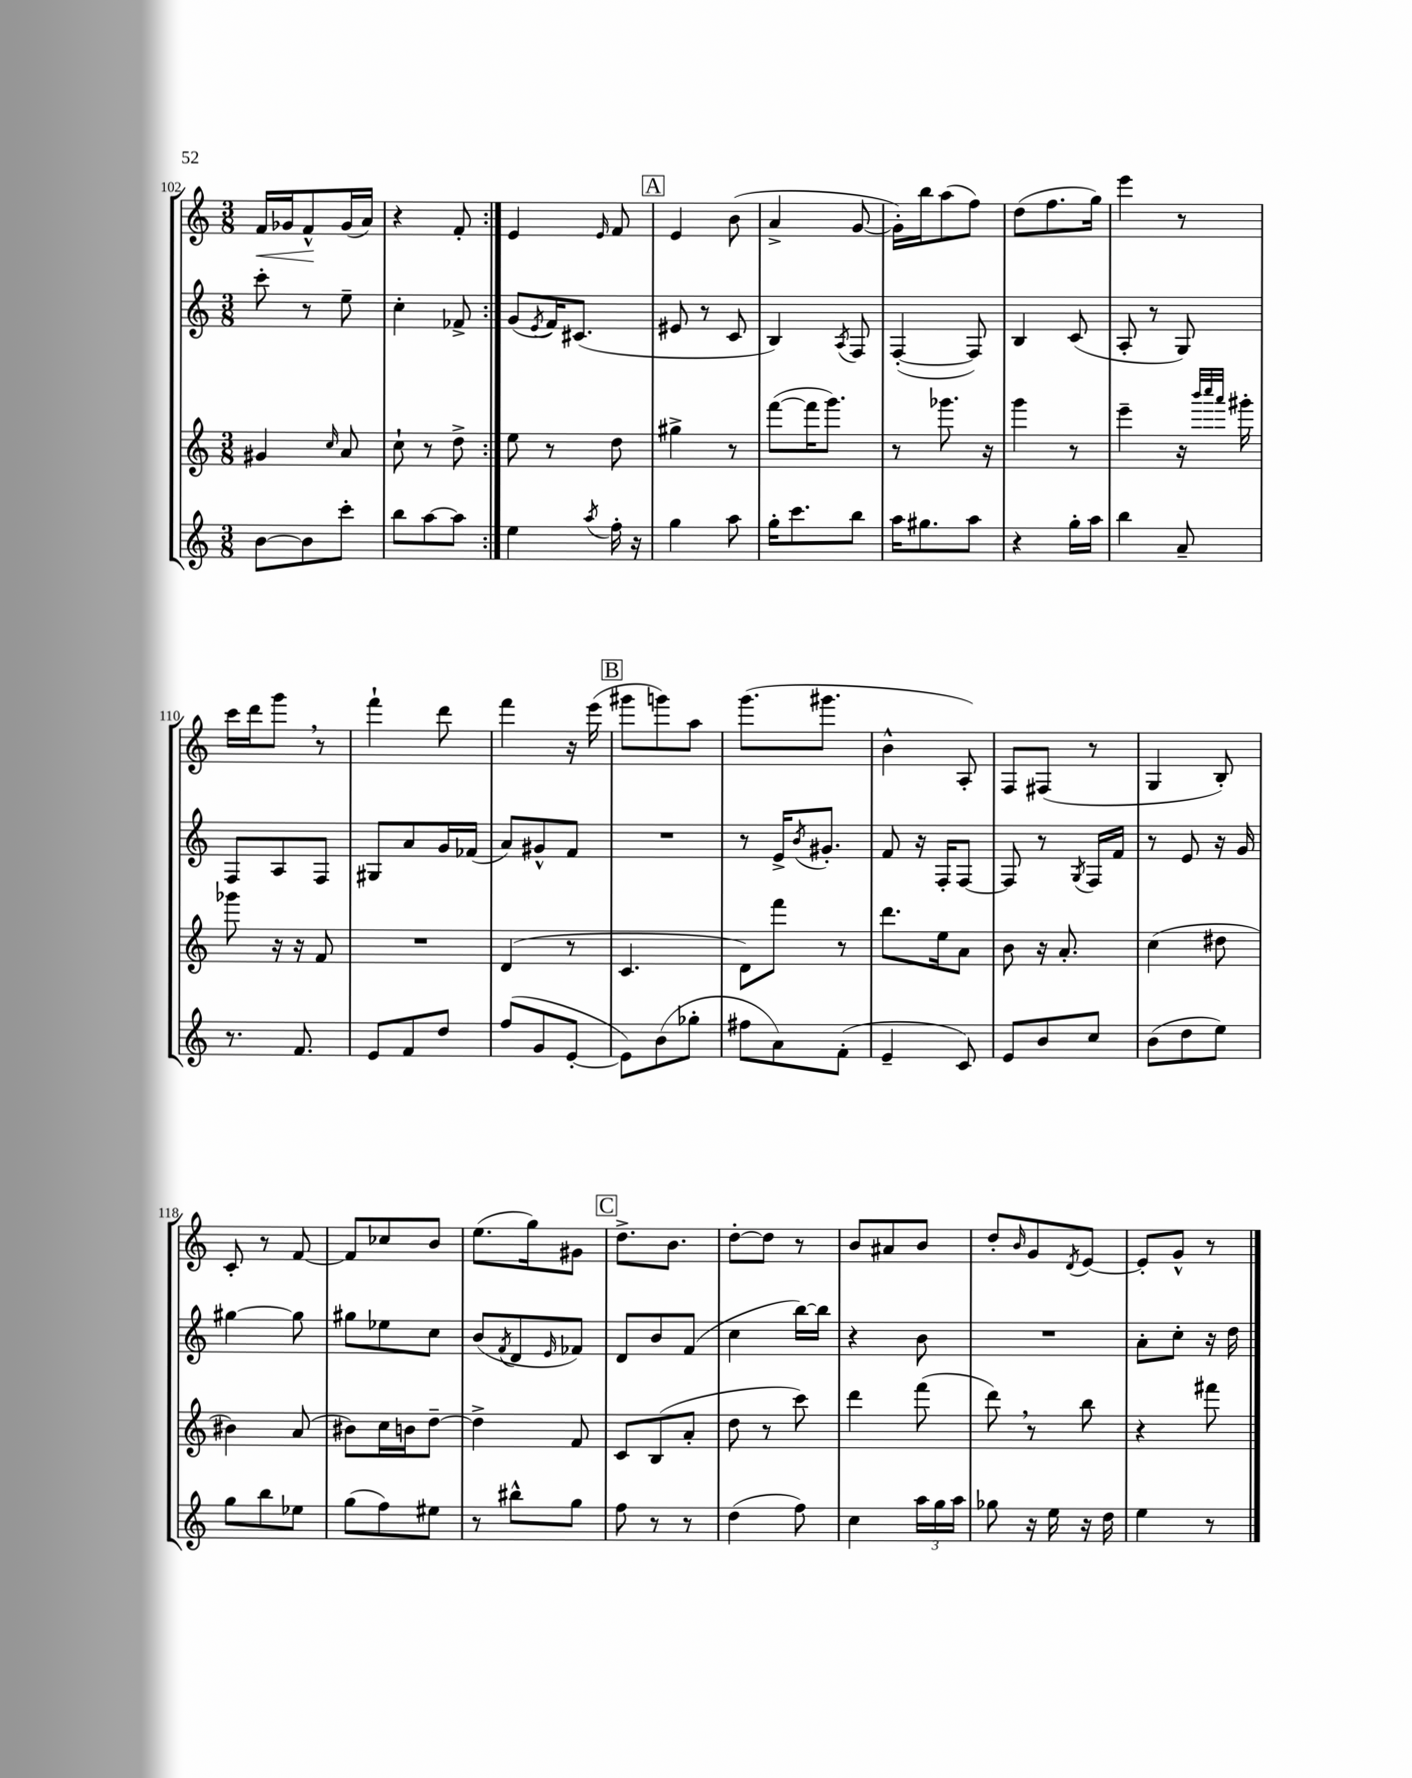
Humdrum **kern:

**kern	**kern	**kern	**kern
*staff4	*staff3	*staff2	*staff1
*clefG2	*clefG2	*clefG2	*clefG2
*k[]	*k[]	*k[]	*k[]
*M3/8	*M3/8	*M3/8	*M3/8
[8b	4g#	8ccc'	16f
.	.	.	16g-
8b]	.	8r	8f^^
.	16qqcc	.	.
8ccc'	8a	8ee~	(16g-
.	.	.	16a)
=	=	=	=
8bb	8cc`	4cc'	4r
[8aa	8r	.	.
8aa]	8dd^	8f-^	8f'
=:|!	=:|!	=:|!	=:|!
4ee	8ee	(8g	4e
.	.	8qe	.
.	8r	16f)	.
.	.	(8.c#	.
8qaa	.	.	16qqe
16ff'	8dd	.	8f
16r	.	.	.
=	=	=	=
4gg	4gg#^	8e#	4e
.	.	8r	.
8aa	8r	8c	(8b
=	=	=	=
16gg'	([8fff	4B)	4a^
8.ccc	.	.	.
.	16fff]	.	.
.	8.ggg)	.	.
.	.	8qA	.
8bb	.	8F	[8g
=	=	=	=
16aa	8r	([4F'	16g'])
8.gg#	.	.	16bb
.	8.ggg-	.	(8aa
8aa	.	8F])	8ff)
.	16r	.	.
=	=	=	=
4r	4ggg	4B	(8dd
.	.	.	8.ff
16gg'	8r	(8c	.
16aa	.	.	16gg)
=	=	=	=
4bb	4eee~	8A'	4eee
.	.	8r	.
8a~	16r	8G)	8r
.	32qqbbb	.	.
.	32qqcccc	.	.
.	32qqaaa	.	.
.	16ggg#'	.	.
=	=	=	=
8.r	8ggg-	8F	16ccc
.	.	.	16ddd
.	16r	8A	8ggg
8.f	16r	.	.
.	8f	8F	8r
=	=	=	=
8e	4.r	8G#	4fff`
8f	.	8a	.
8dd	.	16g	8ddd
.	.	(16f-	.
=	=	=	=
(8ff	(4d	8a)	4fff
8g	.	8g#^^	.
[8e'	8r	8f	16r
.	.	.	(16eee
=	=	=	=
8e])	4.c	4.r	8ggg#
(8b	.	.	8ggg)
8gg-'	.	.	8aa
=	=	=	=
8ff#	8d)	8r	(8.ggg
8a)	8fff	16e^	.
.	.	8qb	.
.	.	8.g#'	8.ggg#
(8f'	8r	.	.
=	=	=	=
4e~	8.ddd	8f	4b^^
.	.	16r	.
.	16ee	16F'	.
8c)	8a	[8F	8A')
=	=	=	=
8e	8b	8F]	8F
8b	16r	8r	(8F#
.	8.a'	.	.
.	.	8qG	.
8cc	.	16F	8r
.	.	16f	.
=	=	=	=
(8b	(4cc	8r	4G
8dd	.	8e	.
8ee)	8dd#	16r	8B')
.	.	16g	.
=	=	=	=
8gg	4b#)	[4gg#	8c'
8bb	.	.	8r
8ee-	(8a	8gg#]	[8f
=	=	=	=
(8gg	8b#)	8gg#	8f]
8ff)	16cc	8ee-	8cc-
.	16b	.	.
8ee#	[8dd~	8cc	8b
=	=	=	=
8r	4dd^]	(8b	(8.ee
.	.	8qf	.
8bb#^^	.	8d	.
.	.	.	16gg)
.	.	16qqe	.
8gg	8f	8f-)	8g#
=	=	=	=
8ff	8c	8d	8.dd^
8r	(8B	8b	.
.	.	.	8.b
8r	8a'	(8f	.
=	=	=	=
(4dd	8dd	4cc	[8dd'
.	8r	.	8dd]
8ff)	8ccc)	[16bb)	8r
.	.	16bb]	.
=	=	=	=
4cc	4ddd	4r	8b
.	.	.	8a#
24aa	(8fff	8b	8b
24gg	.	.	.
24aa	.	.	.
=	=	=	=
8gg-	8ddd)	4.r	8dd'
.	.	.	16qqb
16r	8r	.	8g
16ee	.	.	.
.	.	.	8qd
16r	8bb	.	[8e
16dd	.	.	.
=	=	=	=
4ee	4r	8a'	8e']
.	.	8cc'	8g^^
8r	8fff#	16r	8r
.	.	16dd	.
==	==	==	==
*-	*-	*-	*-
